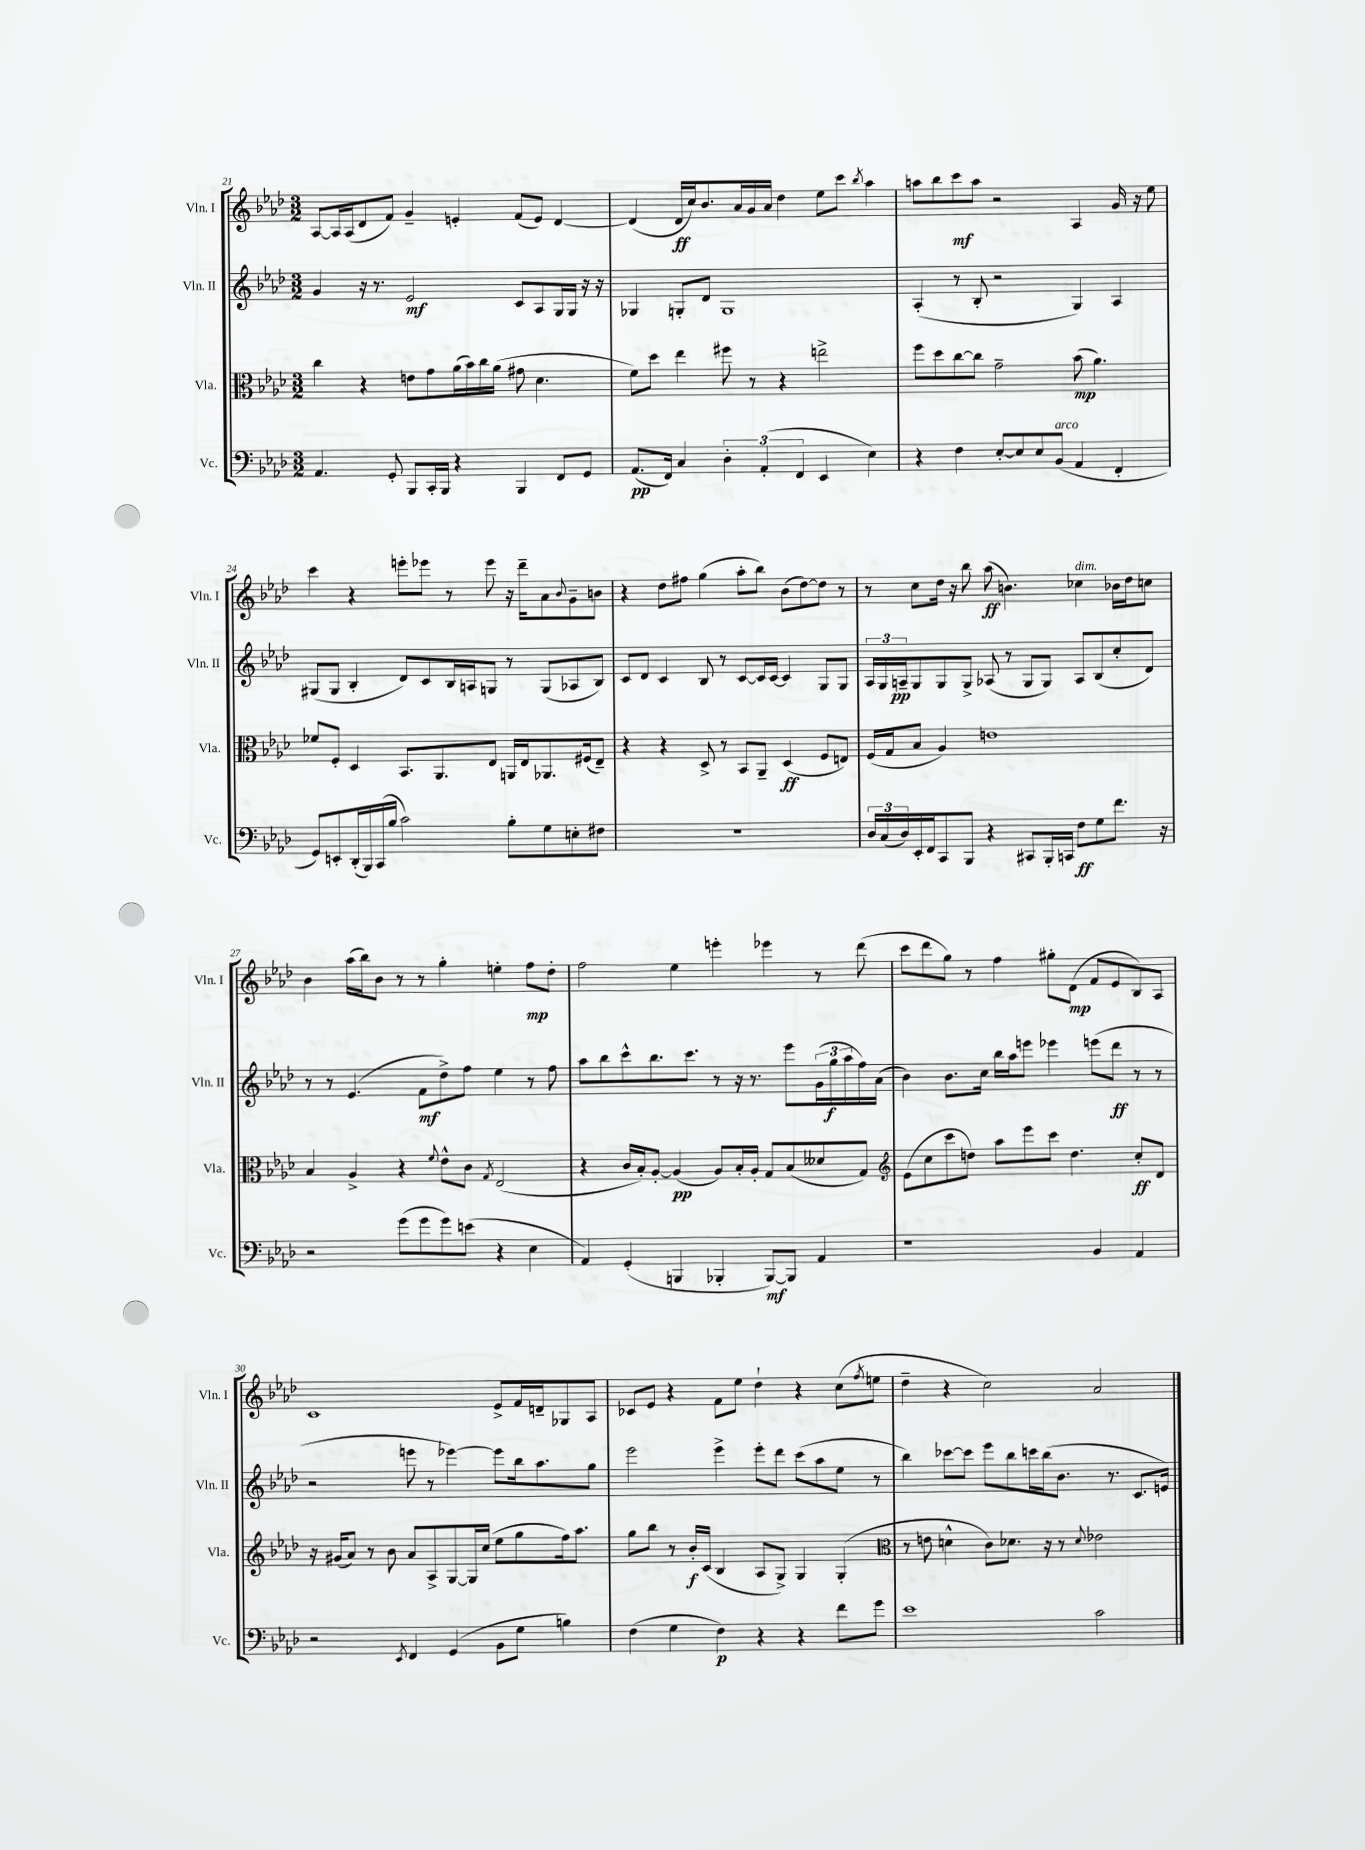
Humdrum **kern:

**kern	**kern	**kern	**kern
*staff4	*staff3	*staff2	*staff1
*clefF4	*clefC3	*clefG2	*clefG2
*k[b-e-a-d-]	*k[b-e-a-d-]	*k[b-e-a-d-]	*k[b-e-a-d-]
*M3/2	*M3/2	*M3/2	*M3/2
4.AA-/	4cc\	4g/	[8A-/L
.	.	.	16A-/]L
.	.	.	(16A-/J
.	4r	16r	8d-/
.	.	8.r	.
8GG'/	.	.	8f/J)
8BBB-/L	8e\L	2e-/	4g~/
16CC'/L	8g\	.	.
16BBB-/JJ	.	.	.
4r	(16a-\L	.	4e'/
.	16b-\)	.	.
.	16cc\	.	.
.	(16a-\JJ	.	.
4BBB-/	8g#\	8c/L	(8f/L
.	4.d-\	8A-/	8e/J)
8FF/L	.	16G/L	[4d-/
.	.	16G/JJ	.
8GG/J	.	16r	.
.	.	16r	.
=	=	=	=
(8.AA-/L	8f\L)	4G-/	(4d-/]
.	8dd-\J	.	.
16FF/Jk)	.	.	.
4C/	4ee-\	8G'/L	16d-/LL
.	.	.	16cc/J)
.	.	8d-/J	8.b-/
6D-'\	8ff#\	1G	.
.	.	.	16a-/L
.	8r	.	16g/
(6AA-'/	.	.	.
.	.	.	16a-/JJ
.	4r	.	4dd-\
6FF/	.	.	.
4EE-/	2ee^\	.	8ee-\L
.	.	.	8ccc\J
.	.	.	8qbb-/
4E-\)	.	.	4aa-\
=	=	=	=
4r	8ff\L	(4A-'/	8aa\L
.	8dd-\	.	8bb-\
4F\	[8cc\	8r	8ccc\
.	8cc\]J	8B-'/	8aa\J
[8E-'/L	2g~\	2r	2r
8E-/]	.	.	.
8E-/	.	.	.
(8BB-/J	.	.	.
4AA-/	(8b-\	4G/)	4A-/
.	4.a-\)	.	.
4FF'/	.	4A-/	16g/
.	.	.	16r
.	.	.	8ee-\
=	=	=	=
8GG/L)	8f-/L	(8G#/L	4ccc\
8EE'/	8F'/J	8G#/J	.
(16DD-'/L	4D-/	4B-'/	4r
16BBB-/)	.	.	.
(16CC/	.	.	.
16B-/JJ	.	.	.
2c\)	8.BB-/L	8d-/L)	8eee'\L
.	.	8c/	8eee-\J
.	8.AA-/	.	.
.	.	16B-/L	8r
.	.	16A/J	.
.	8E-/J	8G/J	8eee-\
8B-'\L	16AA/LL	8r	16r
.	16E-/J	.	16ddd-~\LK
8G\	8.AA-/	(8G/L	8a-\
.	.	.	8qqb-/
8E'\	.	8A-/	8g~\
.	(16F#/k	.	.
8F#\J	8E-~/J)	8B-/J)	8b\J
=	=	=	=
1.r	4r	8c/L	4r
.	.	8d-/J	.
.	4r	4c/	8dd-\L
.	.	.	8ff#\J
.	8D-^/	8B-/	(4gg\
.	8r	8r	.
.	8BB-/L	[8c/L	8aa-'\L
.	8AA-~/J	16c/]L	8bb-\J)
.	.	[16c/JJ	.
.	(4D-/	4c/]	(8b-\L
.	.	.	[8dd-\)
.	8F/L	8G/L	8dd-\]J
.	8E/J)	8G/J	8r
=	=	=	=
24D-/LL	(16F/LL	24A-/LL	8r
(24C/	.	24G/	.
.	16G/J	.	.
24D-/)	.	24A~/J	.
16EE-'/	8B-/J	8G/	8cc\L
16FF/J	.	.	.
8CC/	4A-/)	8G/	16dd-\Jk
.	.	.	16r
8BBB-/J	.	8G^/J	8bb-\
4r	1e	(8A-/	(8aa-\
.	.	8r	4.b\)
8CC#/L	.	8G/L	.
16BBB-'/L	.	8G/J)	.
16CC/JJ	.	.	.
8F\L	.	8A-/L	4cc-\
8G\	.	(8B-/	.
8.f\J	.	8cc'/	16b-\LL
.	.	.	16dd-\J
.	.	8d-/J)	8cc\J
16r	.	.	.
=	=	=	=
2r	4B-/	8r	4b-\
.	.	8r	.
.	4A-^/	(4.e-/	(16aa-\LL
.	.	.	16bb-\J)
.	.	.	8b-\J
(8g\L	4r	.	8r
8g\	.	8f\L	8r
.	8qqf/	.	.
8g\)	8e-^^\L	8dd-^\)	4gg'\
(8e\J	8c\J	8ff\J	.
.	8qG/	.	.
4r	(2E-/	4ee-\	4ee'\
4E-\	.	8r	8ff\L
.	.	8ff\	8dd-'\J
=	=	=	=
4AA-/)	4r	8aa-\L	2ff\
.	.	8bb-\	.
(4GG'/	16c/LL	8ccc^^\	.
.	16B-'/J)	.	.
.	[8A-'/J	8.bb-\	.
4BBB/	(4A-/]	.	4ee-\
.	.	8.ccc\J	.
4BBB-'/	8A-/L)	8r	4eee'\
.	16B-'/L	16r	.
.	16A-'/JJ	8.r	.
[8BBB-/L)	8G/L	.	4eee-\
8BBB-/]J	(8B-/	8eee-\L	.
4AA-/	8d--/	(24g\L	8r
.	.	24gg\	.
.	.	24aa-\	.
.	8G/J)	16ff\)	(8ddd-\
.	.	(16a-\JJ	.
=	=	=	=
*	*clefG2	*	*
1r	(8e-\L	4b-\)	8ccc\L
.	8cc\	.	8ddd-\
.	8ccc\	8.b-\L	8gg\J)
.	8dd\J)	.	8r
.	.	16cc\Jk	.
.	8aa-\L	16bb-\LL	4ff\
.	.	16aa-\J	.
.	8eee-\	8eee\J	.
.	8ccc\J	4eee-\	8gg#'\L
.	4.dd\	.	(8d-\J
4BB-/	.	(8eee\L	8f/L
.	.	8ddd-\J	8e-/
4AA-/	8cc'/L	8r	8B-/)
.	8d-/J	8r	8A-/J
=	=	=	=
2r	16r	2r	1c
.	(16g#/LK	.	.
.	8a-/J)	.	.
.	8r	.	.
.	8b-\	.	.
8qEE-/	.	.	.
4FF/	8a-/L	8eee\	.
.	8A-^/	8r	.
(4GG/	[8G/	[4eee-\)	.
.	16G/]L	.	.
.	(16cc/JJ	.	.
8BB-\L	8ee-\L	8eee-\]L	8e-^/L
8G\J	8gg\	16bb-\k	16f/L
.	.	8.aa-\	16d~/J
4B\)	16ff\k)	.	8G-/
.	8.aa-\J	.	.
.	.	8gg\J	8A-/J
=	=	=	=
(4F\	8gg\L	2eee-\	8c-/L
.	8bb-\J	.	8e-/J
4G\	8r	.	4r
.	16b-'/LL	.	.
.	(16c/JJ	.	.
4F\)	4B-/	4eee-^\	8f\L
.	.	.	8ee-\J
4r	8A-/L	8eee-'\L	4dd-`\
.	8G^/J)	8ddd-\J	.
4r	4G/	(8ccc\L	4r
.	.	8aa-\	.
8f\L	(4G'/	8ee-\J	(8cc\L
.	.	.	8qff/
8g\J	.	8r	8ee\J
=	=	=	=
*	*clefC3	*	*
1e-	8r	4bb-\)	4dd-~\
.	8e\	.	.
.	4d^^\	[8ccc-\L	4r
.	.	8ccc-\]J	.
.	8c\L)	8eee-\L	2cc\)
.	8.d-\J	8bb-\	.
.	.	16ccc\L	.
.	16r	(16bb-\J	.
.	8r	8.b-\J	.
.	8qqd-/	.	.
2c\	2e-\	.	2a-/
.	.	8.r	.
.	.	8.c/L	.
.	.	16e/Jk)	.
==	==	==	==
*-	*-	*-	*-
